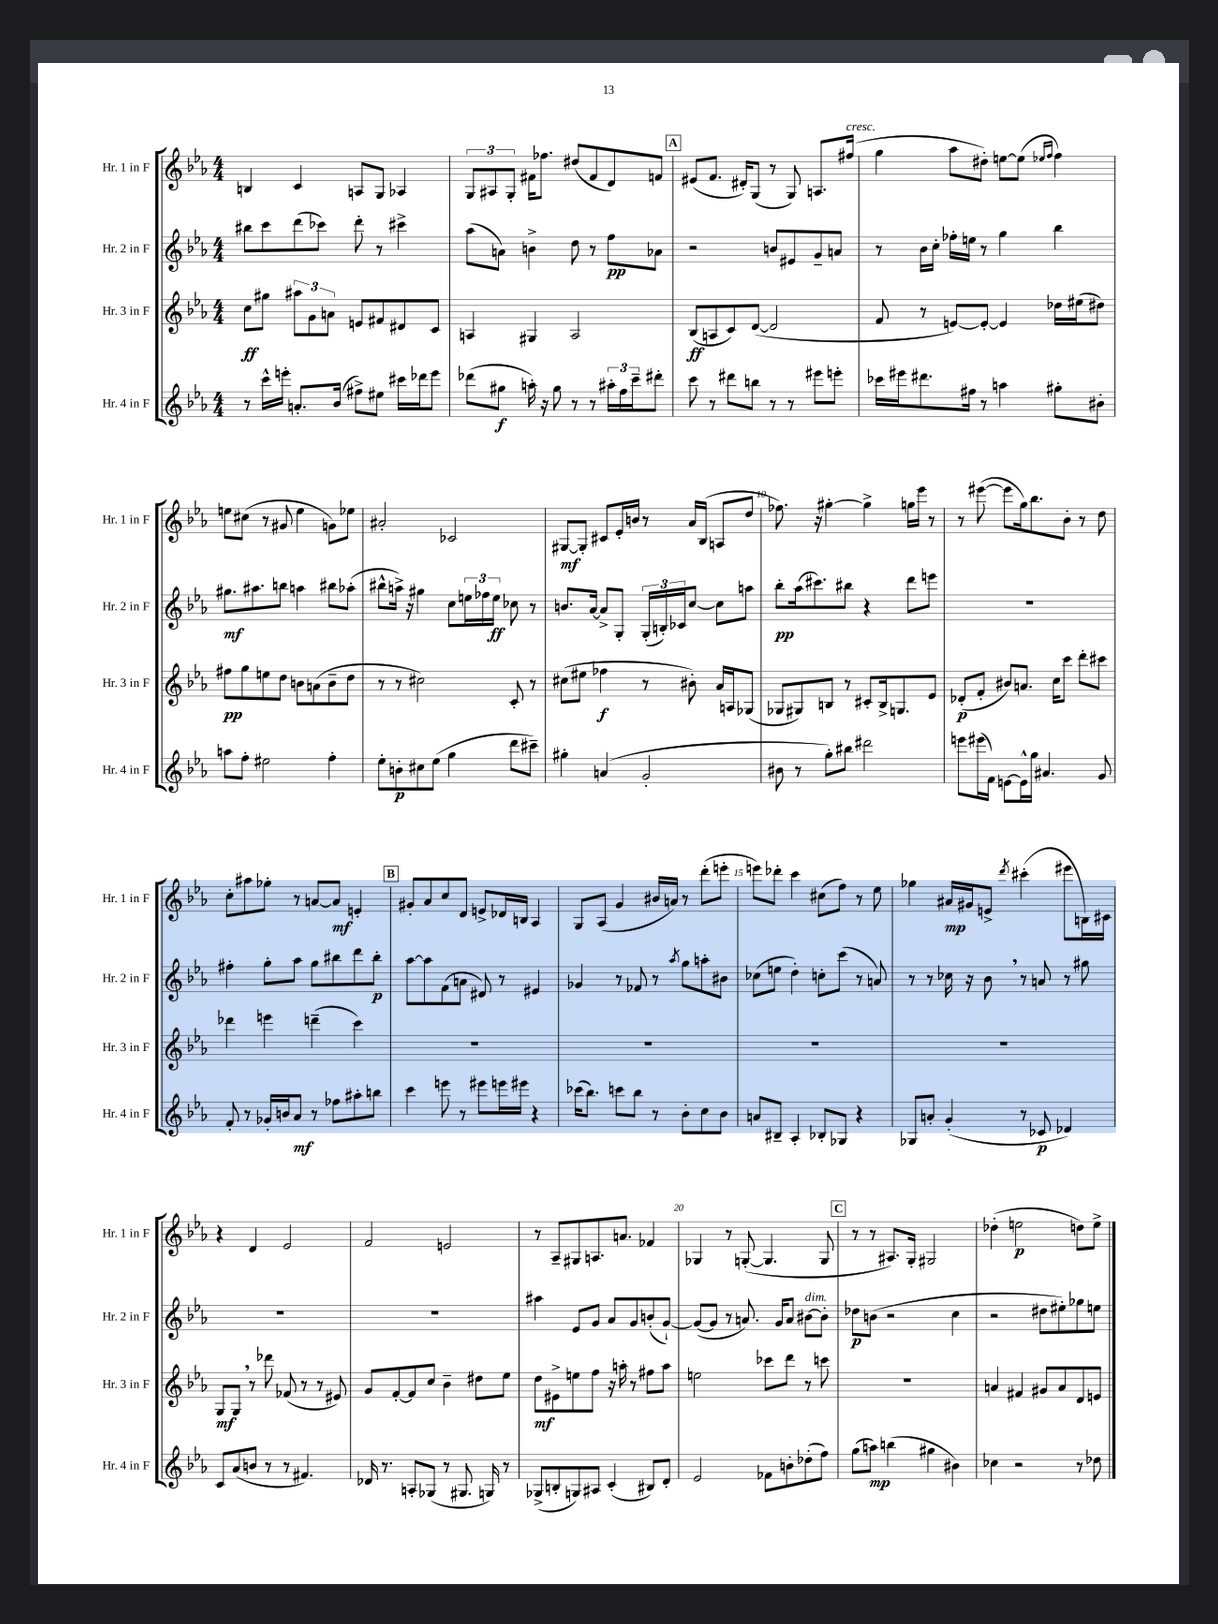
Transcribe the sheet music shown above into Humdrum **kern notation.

**kern	**kern	**kern	**kern
*staff4	*staff3	*staff2	*staff1
*clefG2	*clefG2	*clefG2	*clefG2
*k[b-e-a-]	*k[b-e-a-]	*k[b-e-a-]	*k[b-e-a-]
*M4/4	*M4/4	*M4/4	*M4/4
8r	8cc	8bb#	4B
16ccc^^	8gg#	8ccc	.
16eee'	.	.	.
8.a'	12aa#	(8ddd	4c
.	12g	.	.
.	.	8ccc-)	.
.	12a	.	.
(16b-	.	.	.
8ff#^)	8e	8ddd'	8A
8ee#	8f#	8r	8G
16ccc#	8d#	4ccc#^	4A-
16ddd-	.	.	.
8eee	8c	.	.
=	=	=	=
(8ddd-	4A	(8aa-	12G
.	.	.	12A#
8gg#	.	8a)	.
.	.	.	12G'
16aa')	4G#	4b^	16f#
16r	.	.	8.ff-
8gg#	.	.	.
8r	2A	8dd	(8dd#
8r	.	8r	8f#
24aa#'	.	8ff	8d)
24ff	.	.	.
24ccc~	.	.	.
8ddd#'	.	8a-	8f
=	=	=	=
8ccc	(8B-	2r	(8e#
8r	8A	.	8.f
8ddd#	8c)	.	.
.	.	.	16d#')
8bb	([8d	.	(8G
8r	2d]	8b	8r
8r	.	8e#	8G)
8eee#	.	8g~	8.A
8eee'	.	8a	.
.	.	.	(16ff#
=	=	=	=
16ccc-	8f	8r	4gg
16eee#	.	.	.
8.ddd#	8r	16b-	.
.	.	16cc'	.
.	[8e)	16ff-'	8aa-
16ff#	.	16ee	.
8r	8e'_	8r	8dd#')
4aa	4e]	4gg	[8ee
.	.	.	(8ee]
.	.	.	16qqee-
.	.	.	16qqff
8gg#'	16dd-	4bb-	4ff)
.	(16ee#	.	.
8b#'	8dd#)	.	.
=	=	=	=
8aa	8ff#	8.gg#	8ee
8ff'	8gg	.	(8cc#
.	.	8.aa#	.
2ee#	8ee	.	8r
.	8dd	8bb	8g#
.	8b	4aa	4ee
.	(8a	.	.
4ff'	8b~	8bb#	8g)
.	8dd	(8aa-'	8ee-
=	=	=	=
8ee-'	8r	8bb#^^	2a#'
8b'	8r	16aa^)	.
.	.	16r	.
8cc#	2cc#)	4gg#	.
(8ee-	.	.	.
4gg	.	8cc	2c-
.	.	24ee	.
.	.	24ff-	.
.	.	24ee	.
8ddd	8c'	8cc-	.
8ccc#~)	8r	8r	.
=	=	=	=
4gg#'	(8cc#	8.b	[8G#
.	8ee#	.	8G#']
.	.	[16a-	.
(4a	4ff-	8a-^]	8c#
.	.	8G'	16e-'
.	.	.	16b
2g'	8r	(24G'	8r
.	.	24B')	.
.	.	24c-	.
.	8b#')	[8cc	16a-
.	.	.	(16B-
.	16a-	8cc]	8A
.	16A	.	.
.	(8G-	8aa	8dd
=	=	=	=
8b#	8G-	8bb-'	8.ff-)
8r	8G#)	(16aa-	.
.	.	8.ccc#)	16r
8gg')	8B	.	[4gg#'
8bb#	8r	8bb#	.
2ddd#	8c#'	4r	4gg#^]
.	16B^	.	.
.	8.G	.	.
.	.	8ddd	16gg
.	.	.	16eee-
.	8e-	8eee	8r
=	=	=	=
8eee	(8d-'	1r	8r
(16eee#	8f'	.	([8eee#
16f)	.	.	.
[8e	8b#)	.	8eee#]
16e^^]	8.a	.	16gg)
16gg	.	.	8.bb-
4.a#	.	.	.
.	16cc	.	.
.	8ccc	.	8b-'
.	8ddd'	.	8r
8g	8ccc#	.	8dd
=	=	=	=
8f'	4ddd-	4ff#'	8cc'
8r	.	.	8aa#
16g-'	4eee	8gg'	8gg-'
16b	.	.	.
8a-	.	8aa-	8r
8r	(4ddd~	8gg	[8a
8ff-	.	8bb#	8a]
8aa#'	4ccc)	8ddd	4e'
8bb	.	8bb#'	.
=	=	=	=
4ccc	1r	[8aa-	8g#'
.	.	8aa-]	8a-
8eee	.	(8f	8cc
8r	.	8a	8d
8eee#	.	8d#)	8e^
16eee	.	8r	16d-
16eee#	.	.	16B
4r	.	4e#	4A-
=	=	=	=
(16ccc-	1r	4g-	8G
8.bb-)	.	.	.
.	.	.	(8A-
8ccc	.	8r	4g
8bb-	.	8f-	.
8r	.	8r	16b#
.	.	.	16a)
.	.	8qaa-	.
8b-'	.	8gg	8r
8cc	.	8aa'	(8ddd'
8b-	.	8b#	8eee'
=	=	=	=
8a	1r	(8cc-	8eee)
8B#~	.	8ee	8ddd-'
4A-'	.	4dd')	4ccc
8B-'	.	8cc'	(8cc#
8G-	.	(8ccc	8ff)
4r	.	8r	8r
.	.	8a)	8ee-
=	=	=	=
8G-	1r	8r	4gg-
8a'	.	8r	.
(4g'	.	16cc-	16a#
.	.	16r	16g#
.	.	8b-	8e^
.	.	.	8qddd
8r	.	8r	(4ccc#'
8c-	.	8a	.
4d-)	.	8r	8eee#
.	.	8gg#	16B)
.	.	.	16c#
=	=	=	=
8c	8G	1r	4r
(8a-	8G	.	.
8b	8r	.	4d
8r	8ddd-	.	.
8r	(8f-	.	2e-
4.f#)	8r	.	.
.	8r	.	.
.	8e#)	.	.
=	=	=	=
16d-	8g	1r	2f
8.r	.	.	.
.	[8f'	.	.
8A'	8f]	.	.
(8G-	8cc	.	.
8r	4b-~	.	2e
8.G#	.	.	.
.	8dd#	.	.
16G)	.	.	.
8r	8ee-	.	.
=	=	=	=
(8G-^	8dd	4aa#	8r
8B'	8e#^	.	8A-~
8G)	8ee	8e-	8G#
8A#	8ff	8g	8.A
(4c'	16r	8a-	.
.	16aa'	.	8.a
.	8r	8g	.
8B#)	8ff#	(8b'	4f-
8d'	8aa	[8g`)	.
=	=	=	=
2e-	2ee	(8g_	4G-
.	.	8g]	.
.	.	8r	8r
.	.	8.a)	([8G'
8f-	8ccc-	.	4.G]
.	.	16g	.
8b'	8ddd	8a	.
(8dd-'	8r	[8b#	.
8ff)	8ccc	8b#']	8G
=	=	=	=
(8gg	1r	8dd-	8r
8aa)	.	(8b	8r
(4bb	.	2r	8.A#)
.	.	.	16G'
4gg#	.	.	2G#
4b#)	.	4cc	.
=	=	=	=
4cc-	4a	2r	(4dd-'
2r	4f#	.	2ee
.	8g#	8dd#	.
.	8a	8ee#')	.
8r	8d	8gg-	8dd)
8dd-	8e	8ee	8ee^
==	==	==	==
*-	*-	*-	*-
